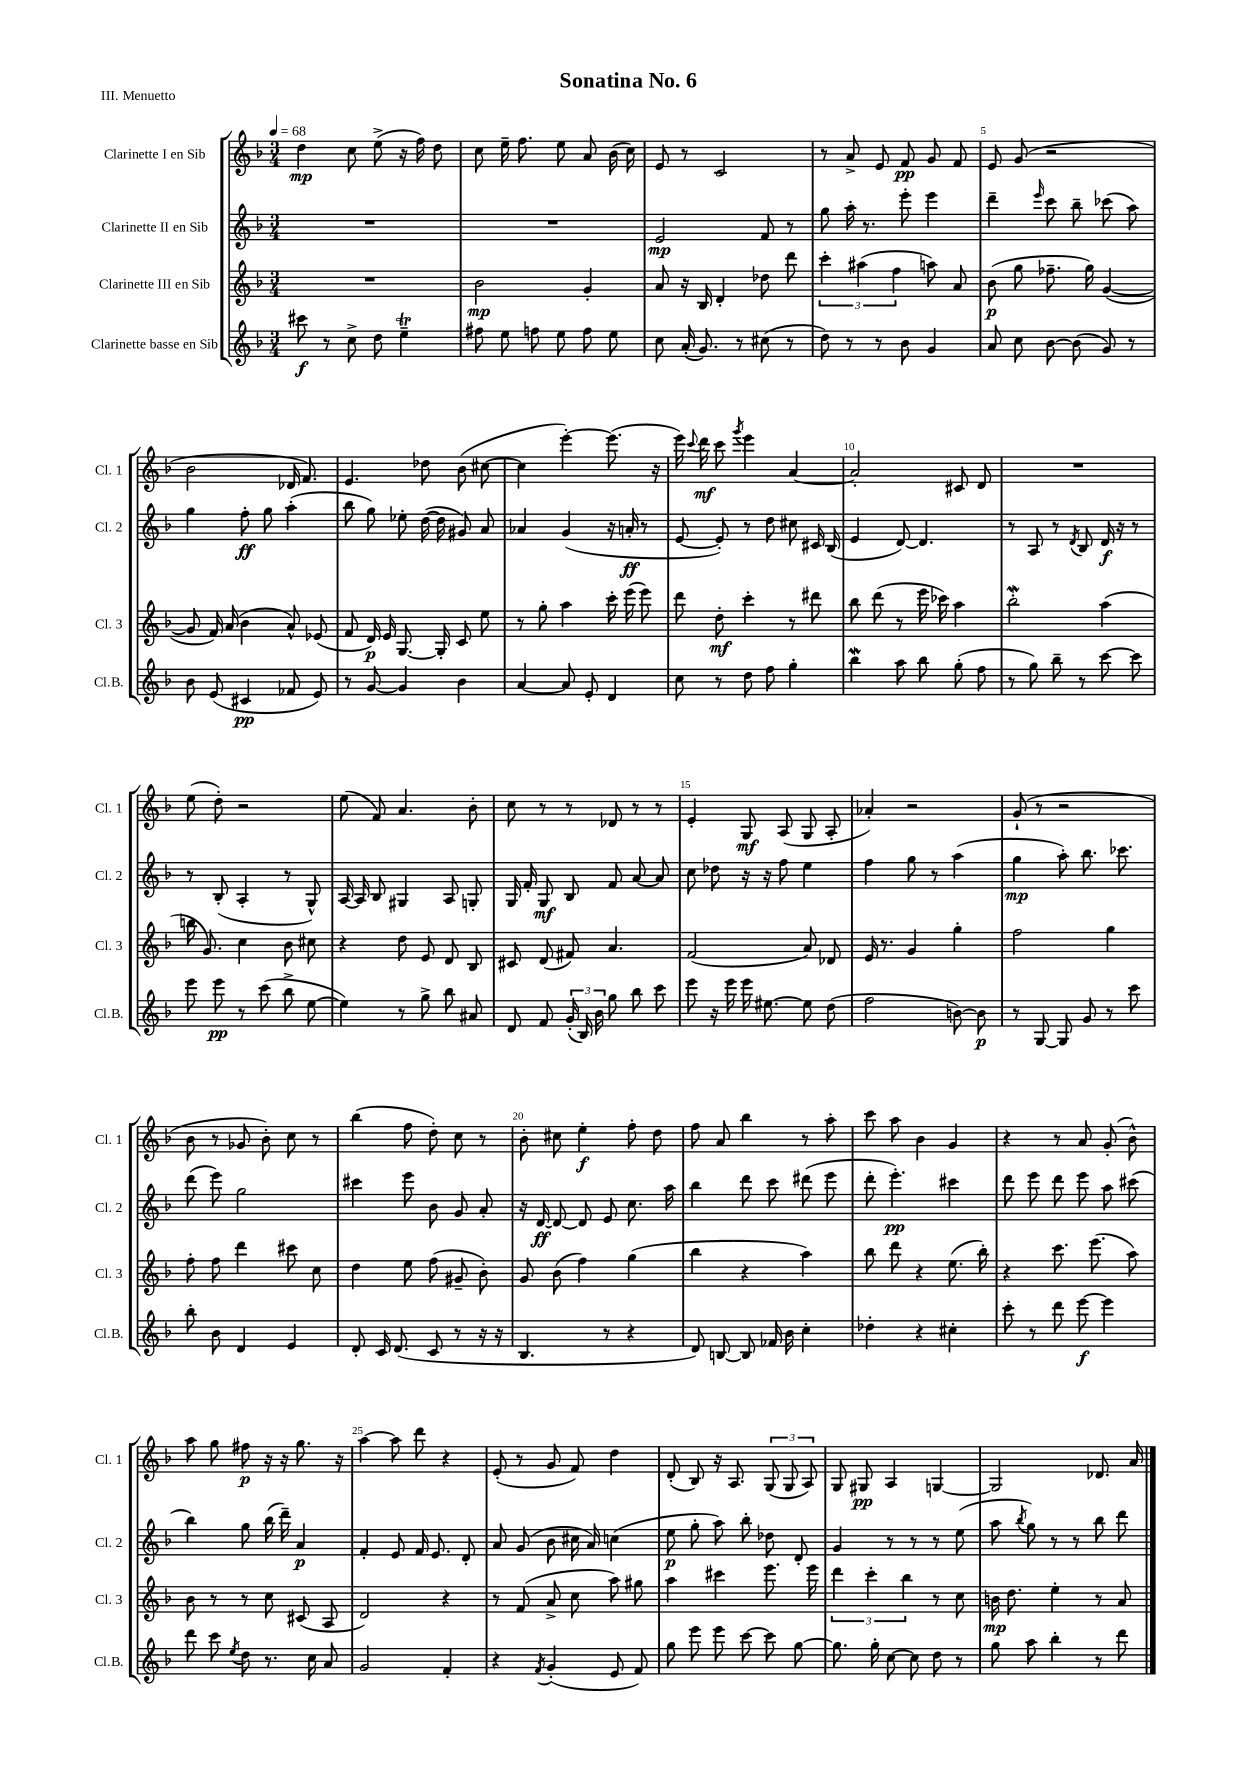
\header { title = "Sonatina No. 6" piece = "III. Menuetto" }
<<
\new StaffGroup <<
\new Staff = "s0" \with { instrumentName = "Clarinette I en Sib" shortInstrumentName = "Cl. 1" } {
    \clef treble \key f \major \numericTimeSignature \time 3/4 \tempo 4 = 68
    \autoBeamOff d''4\mp c''8 e''8->( r16 f''16) d''8 |
    c''8 e''16-- f''8. e''8 a'8 bes'16( c''16) |
    e'8 r8 c'2 |
    r8 a'8-> e'8 f'8\pp g'8 f'8 |
    e'8 g'8( r2 |
    bes'2 des'16 f'8.) |
    e'4. des''8 bes'8( cis''8~ |
    cis''4 e'''4~-.) e'''8.( r16 |
    e'''16) \appoggiatura { c'''8 } d'''16\mf c'''8 \acciaccatura { g'''8 } e'''4 a'4~ |
    a'2-. cis'8 d'8 |
    R2. |
    e''8( d''8-.) r2 |
    e''8( f'8) a'4. bes'8-. |
    c''8 r8 r8 des'8 r8 r8 |
    e'4-. g8\mf a8( g8 a8-. |
    aes'4-.) r2 |
    g'8-!( r8 r2 |
    bes'8 r8 ges'8 bes'8-.) c''8 r8 |
    bes''4( f''8 d''8-.) c''8 r8 |
    bes'8-. cis''8 e''4-.\f f''8-. d''8 |
    f''8 a'8 bes''4 r8 a''8-. |
    c'''8 a''8 bes'4 g'4 |
    r4 r8 a'8 g'8-.( bes'8-^) |
    a''8 g''8 fis''8\p r16 r16 g''8. r16 |
    a''4~ a''8 d'''8 r4 |
    e'8-.( r8 g'8 f'8) d''4 |
    d'8-.( bes8) r16 a8. \tuplet 3/2 { g8( g8 a8) } |
    g8 gis8\pp a4 g4~ |
    g2 des'8. a'16 \bar "|." |
}
\new Staff = "s1" \with { instrumentName = "Clarinette II en Sib" shortInstrumentName = "Cl. 2" } {
    \clef treble \key f \major \numericTimeSignature \time 3/4
    \autoBeamOff R2. |
    R2. |
    e'2\mp f'8 r8 |
    g''8 a''16-. r8. e'''8-. e'''4 |
    d'''4-- \grace { e'''16 } c'''8 bes''8-- ces'''8( a''8) |
    g''4 f''8-.\ff g''8 a''4-.( |
    bes''8 g''8) ees''8-. d''16~( d''16 gis'8) a'8 |
    aes'4 g'4( r16 a'16-.\ff r8 |
    e'8~ e'8-.) r8 d''8 cis''8 cis'16 bes16( |
    e'4 d'8~) d'4. |
    r8 a8 r8 \acciaccatura { d'8 } bes8 d'16\f r16 r8 |
    r8 bes8-.( a4-. r8 g8-^) |
    a16~ a16 bes8 gis4 a8 g8-. |
    g16 f'16-. g8\mf bes8 f'8 a'8~ a'8 |
    c''8 des''8 r16 r16 f''8 e''4 |
    f''4 g''8 r8 a''4( |
    g''4\mp a''8-.) bes''8. ces'''8. |
    d'''8( e'''8) g''2 |
    cis'''4 e'''8 bes'8 g'8 a'8-. |
    r16 d'16~\ff d'8~ d'8 e'8 c''8. a''16 |
    bes''4 d'''8 c'''8 dis'''8( e'''8 |
    d'''8-. e'''4.-.\pp) cis'''4 |
    d'''8 e'''8 d'''8 e'''8 a''8 cis'''8( |
    bes''4) g''8 bes''16( d'''16--) a'4\p |
    f'4-. e'8 f'16 e'8. d'8-. |
    a'8 g'8( bes'8 cis''16 a'16) c''4( |
    e''8\p g''8-. a''8) bes''8-. des''8 d'8-. |
    g'4 r8 r8 r8 e''8( |
    a''8 \acciaccatura { bes''8 } g''8) r8 r8 bes''8 d'''8 \bar "|." |
}
\new Staff = "s2" \with { instrumentName = "Clarinette III en Sib" shortInstrumentName = "Cl. 3" } {
    \clef treble \key f \major \numericTimeSignature \time 3/4
    \autoBeamOff R2. |
    bes'2\mp g'4-. |
    a'8 r16 bes16 d'4-. des''8 d'''8 |
    \tuplet 3/2 { c'''4-. ais''4( f''4 } a''8) a'8 |
    bes'8\p( g''8 fes''8.-- g''16) g'4~( |
    g'8 f'16) a'16( bes'4 a'8-^) ees'8( |
    f'8 d'16\p) e'16 g8.~ g16-. c'8 e''8 |
    r8 g''8-. a''4 c'''16-. e'''16( e'''8) |
    d'''8 d''8-.\mf c'''4-. r8 dis'''8 |
    bes''8 d'''8( r8 e'''16 ces'''16) a''4 |
    bes''2-.\mordent a''4( |
    b''16 g'8.) c''4 bes'8 cis''8 |
    r4 d''8 e'8 d'8 bes8 |
    cis'8 d'8( fis'8) a'4. |
    f'2( a'8) des'8 |
    e'16 r8. g'4 g''4-. |
    f''2 g''4 |
    f''8-. f''8 d'''4 cis'''8 c''8 |
    d''4 e''8 f''8( gis'8-- bes'8-.) |
    g'8 bes'8( f''4) g''4( |
    bes''4 r4 a''4) |
    bes''8 d'''8 r4 e''8.( bes''16-.) |
    r4 c'''8. e'''8.( a''8) |
    bes'8 r8 r8 c''8 cis'8( a8 |
    d'2) r4 |
    r8 f'8( a'8-> c''8 a''8) gis''8 |
    a''4 cis'''4 e'''8. e'''16 |
    \tuplet 3/2 { d'''4 c'''4-. bes''4 } r8 c''8 |
    b'16\mp d''8. e''4-. r8 a'8 \bar "|." |
}
\new Staff = "s3" \with { instrumentName = "Clarinette basse en Sib" shortInstrumentName = "Cl.B." } {
    \clef treble \key f \major \numericTimeSignature \time 3/4
    \autoBeamOff cis'''8\f r8 c''8-> d''8 e''4--\trill |
    fis''8 e''8 f''8 e''8 f''8 e''8 |
    c''8 a'16-.( g'8.) r8 cis''8( r8 |
    d''8) r8 r8 bes'8 g'4 |
    a'8 c''8 bes'8~ bes'8( g'8) r8 |
    bes'8 e'8( cis'4\pp fes'8 e'8) |
    r8 g'8~ g'4 bes'4 |
    a'4~ a'8 e'8-. d'4 |
    c''8 r8 d''8 f''8 g''4-. |
    bes''4\mordent a''8 bes''8 g''8-.( f''8 |
    r8 g''8) bes''8-- r8 c'''8~ c'''8 |
    e'''8 e'''8\pp r8 c'''8( bes''8-> e''8~ |
    e''4) r8 g''8-> bes''8 ais'8 |
    d'8 f'8 \tuplet 3/2 { g'16-.( bes16) bes'16 } g''8 bes''8 c'''8 |
    e'''8 r16 e'''16 e'''16 eis''8.~ eis''8 d''8( |
    f''2 b'8~) b'8\p |
    r8 g8~ g8 g'8 r8 c'''8 |
    bes''8-. bes'8 d'4 e'4 |
    d'8-. c'16 d'8.( c'8 r8 r16 r16 |
    bes4. r8 r4 |
    d'8) b8~ b8 fes'16 bes'16 c''4-. |
    des''4-. r4 cis''4-. |
    c'''8-. r8 d'''8 e'''8~\f e'''4 |
    d'''8 c'''8 \acciaccatura { e''8 } d''8 r8. c''16 a'8 |
    g'2 f'4-. |
    r4 \acciaccatura { f'8 } g'4-.( e'8 f'8) |
    g''8 e'''8 e'''8 c'''8~ c'''8 g''8~ |
    g''8. g''16-. c''8~ c''8 d''8 r8 |
    g''8 a''8 bes''4-. r8 d'''8 \bar "|." |
}
>>
>>
\layout { \context { \Score \override BarNumber.break-visibility = ##(#f #t #t) barNumberVisibility = #(every-nth-bar-number-visible 5) } }
